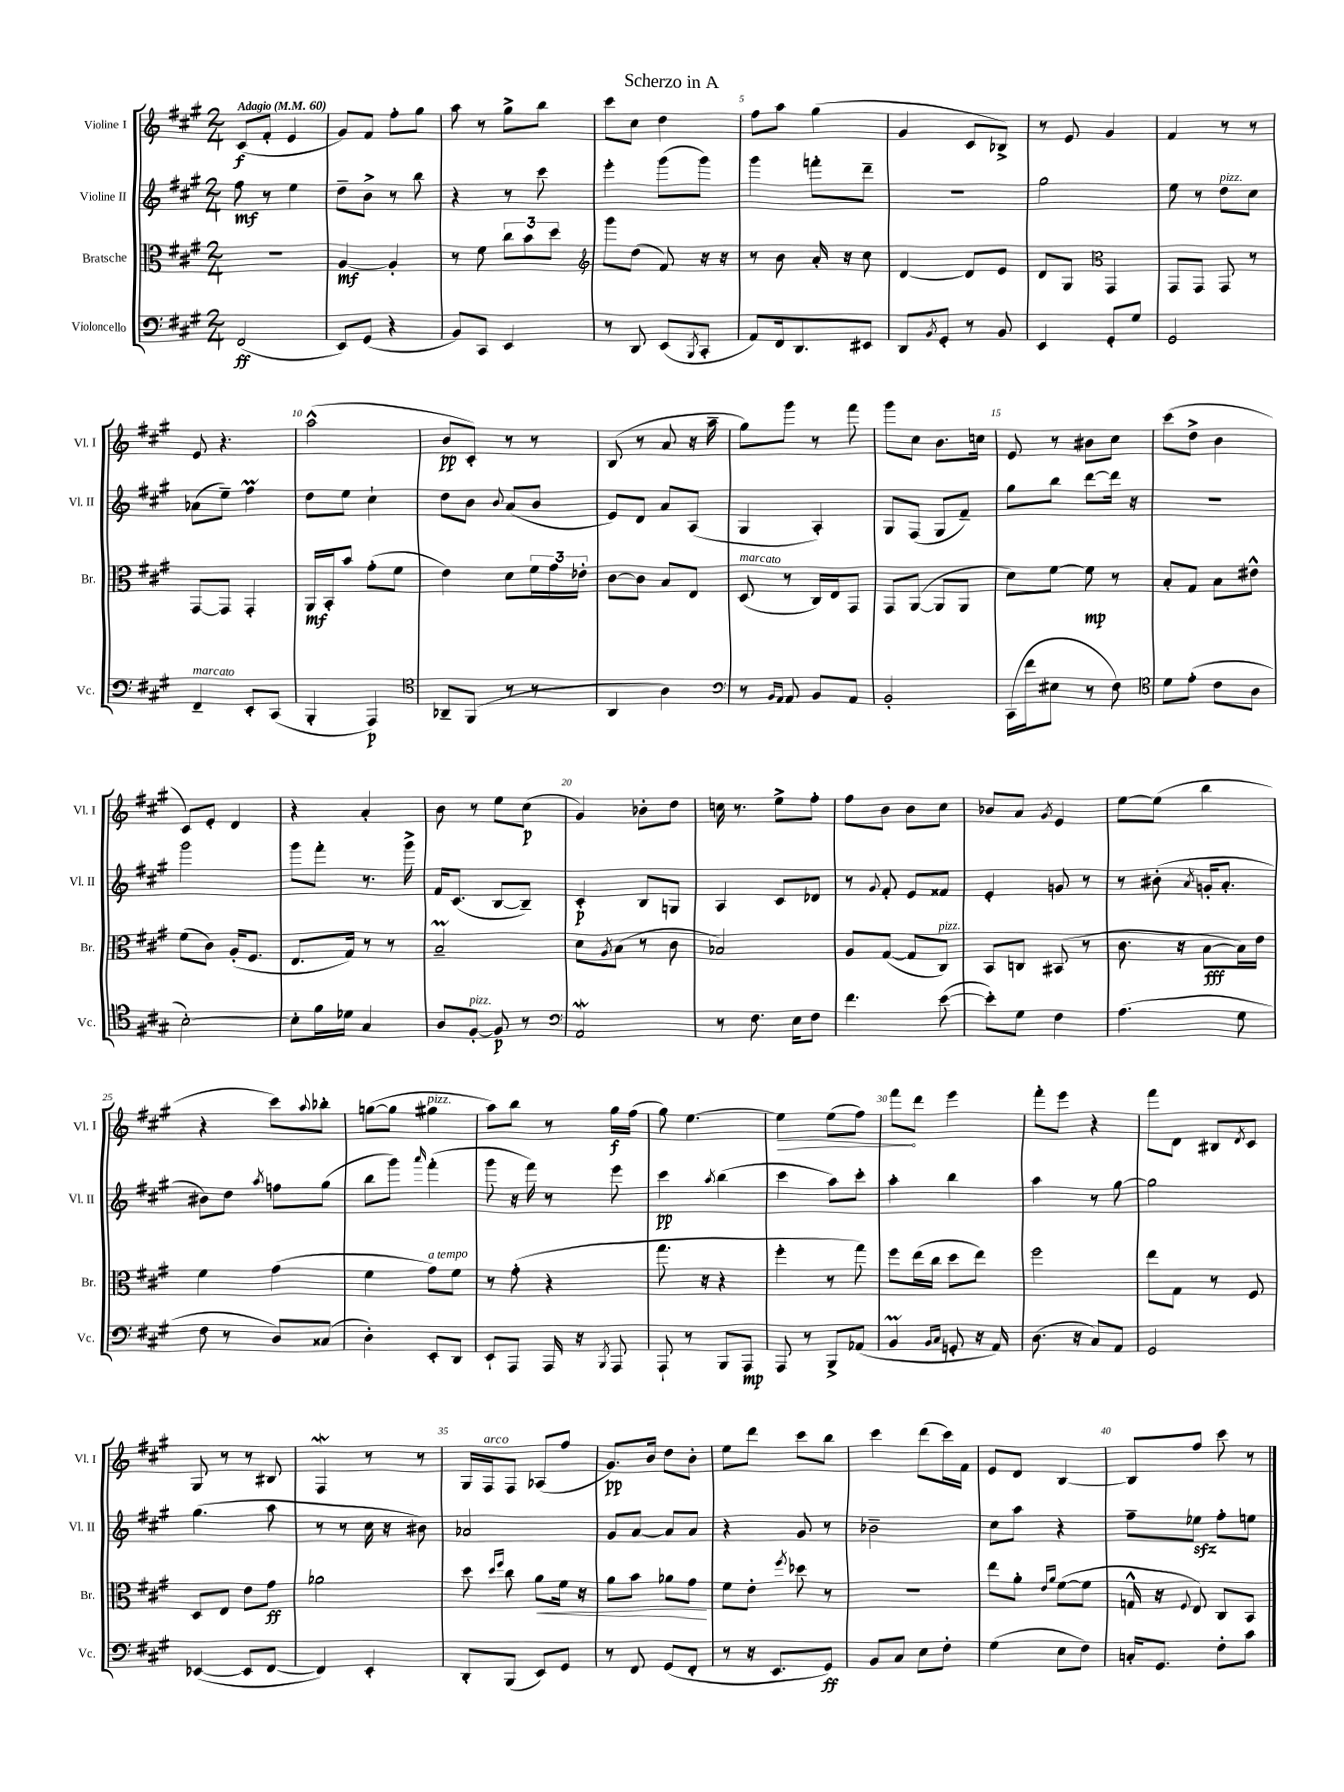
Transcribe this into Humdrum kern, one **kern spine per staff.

**kern	**kern	**kern	**kern
*staff4	*staff3	*staff2	*staff1
*clefF4	*clefC3	*clefG2	*clefG2
*k[f#c#g#]	*k[f#c#g#]	*k[f#c#g#]	*k[f#c#g#]
*M2/4	*M2/4	*M2/4	*M2/4
*MM60	*MM60	*MM60	*MM60
(2FF#	2r	8ff#	(8c#
.	.	8r	8f#'
.	.	4ee	4e
=	=	=	=
8EE)	[4A	8dd~	8g#)
(8GG#	.	8b^	8f#
4r	4A']	8r	8ff#'
.	.	8bb	8gg#
=	=	=	=
8BB)	8r	4r	8aa
8CC#	8f#	.	8r
4EE	12cc#	8r	8gg#^
.	12b	.	.
.	.	8ccc#	8bb
.	12dd	.	.
=	=	=	=
*	*clefG2	*	*
8r	8ggg#	4eee'	8ccc#
8DD	(8dd	.	8cc#
(8EE	8f#)	(8ggg#	4dd
8qBBB	.	.	.
8CC#'	16r	8ggg#)	.
.	16r	.	.
=	=	=	=
8AA)	8r	4ggg#	8ff#
16FF#	8b	.	8aa
8.DD	.	.	.
.	16a'	8fff'	(4gg#
.	16r	.	.
8EE#	8cc#	8ddd~	.
=	=	=	=
8DD	[4d	2r	4g#
8qBB	.	.	.
8GG#'	.	.	.
8r	8d]	.	8c#
8BB	8e	.	8B-^)
=	=	=	=
4EE	8d	2gg#	8r
.	8G#	.	8e
*	*clefC3	*	*
8GG#'	4GG#	.	4g#
8G#	.	.	.
=	=	=	=
2GG#	8GG#	8ee	4f#
.	8GG#	8r	.
.	8GG#	8dd	8r
.	8r	8cc#	8r
=	=	=	=
4FF#~	[8GG#	(8a-	8e
.	8GG#]	8ee~)	4.r
8EE'	4GG#'	4ff#	.
(8CC#	.	.	.
=	=	=	=
4BBB'	16AA	8dd	(2aa^^
.	16BB'	.	.
.	8b	8ee	.
4AAA)	(8g#'	4cc#`	.
.	8f#	.	.
=	=	=	=
*clefC4	*	*	*
8AA-~	4e)	8dd	8b
(8FF#	.	8b	8c#')
.	.	8qqb	.
8r	8d	(8a	8r
8r	24f#	8b	8r
.	24g#	.	.
.	24e-'	.	.
=	=	=	=
4AA	[8c#	8e)	(8B
.	8c#]	8d	8r
4A)	8B	8a	8a
.	8E	(8A	16r
.	.	.	16aa~
=	=	=	=
*clefF4	*	*	*
8r	(8D	4G#	8gg#)
16qqBB	.	.	.
16qqAA	.	.	.
8AA	8r	.	8ggg#
8BB	16C#)	4A')	8r
.	16E	.	.
8AA	8GG#	.	8fff#
=	=	=	=
2BB'	8GG#	8G#	8ggg#
.	([8AA	(8F#	8cc#
.	8AA]	8G#	8.b
.	8AA	8f#~)	.
.	.	.	16cc
=	=	=	=
(16CC#	8d)	8gg#	8e
16f#	.	.	.
8E#	[8f#	8bb	8r
8r	8f#]	[8ddd	8b#
8F#)	8r	16ddd]	8cc#
.	.	16r	.
=	=	=	=
*clefC4	*	*	*
8d	8B'	2r	(8ccc#
(8e'	8G#	.	8dd^
8c#	8B	.	4b
8A	8e#^^	.	.
=	=	=	=
[2B')	(8f#	2ggg#	8c#)
.	8c#)	.	8e'
.	(16A'	.	4d
.	8.F#	.	.
=	=	=	=
8B']	8.E	8ggg#	4r
16f#	.	8fff#'	.
16d-	16G#)	.	.
4G#	8r	8.r	4a'
.	8r	.	.
.	.	16ggg#^	.
=	=	=	=
8A	2B~	16f#	8b
.	.	(8.c#	.
[8F#'	.	.	8r
8F#]	.	[8B	8ee
8r	.	8B~])	(8cc#
=	=	=	=
*clefF4	*	*	*
2AA	8d	4c#'	4g#)
.	8qA	.	.
.	(8B	.	.
.	8r	8B	8b-'
.	8c#	8G	8dd
=	=	=	=
8r	2B-)	4A	16cc
.	.	.	8.r
8.F#	.	.	.
.	.	8c#	8ee^
16E	.	.	.
8F#	.	8d-	8ff#'
=	=	=	=
4.f#	8A	8r	8ff#
.	.	8qqg#	.
.	([8G#	8f#'	8b
.	8G#]	8e	8b
([8e	8C#)	8f##	8cc#
=	=	=	=
8e'])	8BB	4e'	8b-
8G#	8C	.	8a
.	.	.	8qg#
4F#	(8BB#	8g	4e
.	8r	8r	.
=	=	=	=
(4.A	8.c#	8r	[8ee
.	.	(8b#'	(8ee]
.	16r	.	.
.	.	8qa	.
.	[8B	16g'	4bb
.	.	8.a'	.
8G#	16B])	.	.
.	16e	.	.
=	=	=	=
8F#	4f#	8b#)	4r
8r	.	8dd	.
.	.	8qaa	.
8D)	(4g#	8ff	8ccc#)
.	.	.	8qqaa
(8C##	.	(8gg#	8bb-'
=	=	=	=
4D')	4f#	8bb	([8gg
.	.	8ggg#)	8gg]
.	.	16qqaaa	.
8EE'	8g#)	(4fff#'	4gg#
8DD	8f#	.	.
=	=	=	=
8EE`	8r	8ggg#	8aa)
8AAA	(8g#'	16r	8bb
.	.	16fff#)	.
16AAA	4r	8r	8r
16r	.	.	.
8qBBB	.	.	.
8AAA	.	8eee	16gg#
.	.	.	(16ff#
=	=	=	=
8AAA`	8.gg#	4ccc#	8gg#)
8r	.	.	[4.ee
.	16r	.	.
.	.	8qaa	.
8BBB	4r	(4bb	.
8AAA	.	.	.
=	=	=	=
8AAA	4ff#'	4ccc#	4ee]
8r	.	.	.
8BBB^	8r	8aa)	(8ee
(8AA-	8gg#)	8ccc#'	8ff#)
=	=	=	=
4BB	8ff#	4aa'	8fff#
.	(16ee	.	8ddd
.	16cc#	.	.
16qqBB	.	.	.
16qqC#	.	.	.
8GG'	8dd	4bb	4eee
16r	8ee)	.	.
16AA)	.	.	.
=	=	=	=
(8.D	2ff#	4aa	8fff#'
.	.	.	8eee
16r	.	.	.
8C#)	.	8r	4r
8AA	.	[8gg#	.
=	=	=	=
2GG#	8ee	2gg#]	8fff#
.	8G#	.	8d
.	8r	.	8B#
.	.	.	8qd
.	8F#	.	8c#
=	=	=	=
([4EE-	8D	(4.gg#	8G#
.	8E	.	8r
8EE-]	8e	.	8r
[8FF#	8g#	8aa	8B#
=	=	=	=
4FF#])	2a-	8r	4F#
.	.	8r	.
4EE'	.	16cc#	8r
.	.	16r	.
.	.	8b#)	8r
=	=	=	=
8DD'	8dd	2a-	16G#
.	.	.	16F#
.	16qqdd	.	.
.	16qqff#	.	.
(8BBB	8cc#	.	8F#
8EE)	8a	.	(8A-
8GG#	16f#	.	8ff#
.	16r	.	.
=	=	=	=
8r	8a	8g#	8.g#)
8FF#	8b	[8a	.
.	.	.	16b
(8GG#	8a-	8a]	8dd
8FF#'	8g#	8a	8b'
=	=	=	=
8r	8f#	4r	8ee
16r	8e'	.	8ddd
8.EE	.	.	.
.	8qff#	.	.
.	8dd-	8g#	8ccc#
8GG#)	8r	8r	8bb
=	=	=	=
8BB	2r	2b-~	4ccc#
8C#	.	.	.
8E	.	.	(8ddd
8F#'	.	.	16ccc#)
.	.	.	16f#
=	=	=	=
(4G#	8ee	8cc#	8e
.	8a'	8aa	8d
.	16qqe	.	.
.	16qqa	.	.
8E	([8f#	4r	[4B
8F#)	8f#]	.	.
=	=	=	=
16C'	16G^^	8ff#~	8B]
8.GG#	16r	.	.
.	8qqF#	.	.
.	8E)	8ee-	8ff#
8F#'	8C#	8ff#'	8ccc#
8c#	8BB	8ee	8r
==	==	==	==
*-	*-	*-	*-
